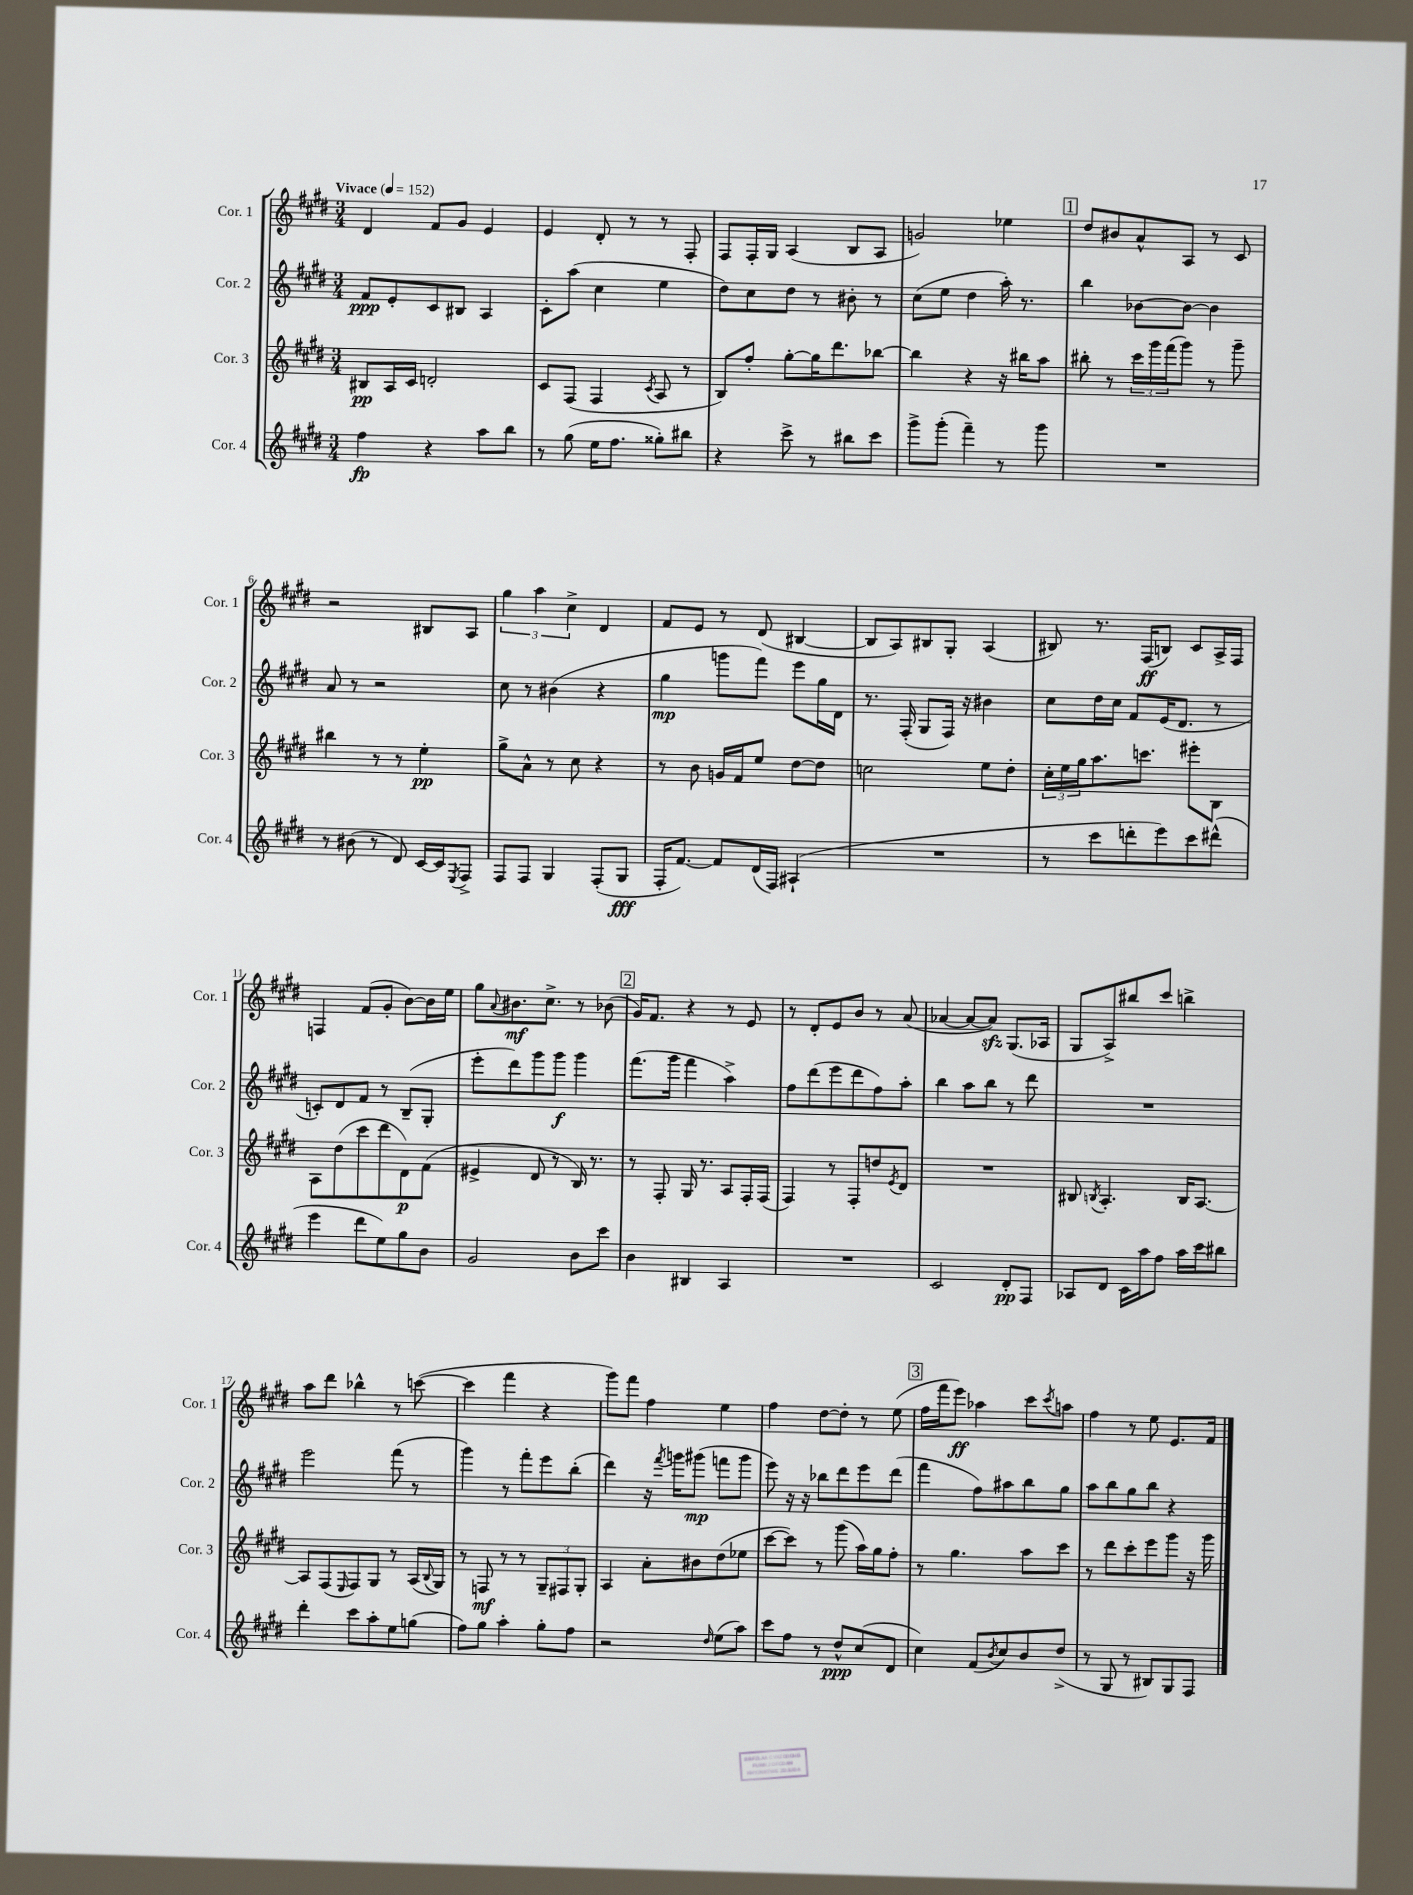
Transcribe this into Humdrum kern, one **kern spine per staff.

**kern	**kern	**kern	**kern
*staff4	*staff3	*staff2	*staff1
*clefG2	*clefG2	*clefG2	*clefG2
*k[f#c#g#d#]	*k[f#c#g#d#]	*k[f#c#g#d#]	*k[f#c#g#d#]
*M3/4	*M3/4	*M3/4	*M3/4
*MM152	*MM152	*MM152	*MM152
4ff#	8B#	8f#	4d#
.	16A	8e'	.
.	16c#	.	.
4r	2d'	8c#	8f#
.	.	8B#	8g#
8aa	.	4A	4e
8bb	.	.	.
=	=	=	=
8r	8c#	8c#'	4e
(8gg#	(8F#	(8aa	.
16ee	4F#	4cc#	8d#'
8.ff#	.	.	.
.	.	.	8r
.	8qc#	.	.
8gg##')	8A	4ee	8r
8bb#	8r	.	8F#'
=	=	=	=
4r	8B)	8dd#)	8F#
.	8ff#'	8cc#	16F#'
.	.	.	16G#
8ccc#^	[8gg#'	8dd#	(4A
8r	16gg#]	8r	.
.	8.ddd#	.	.
8bb#	.	8b#'	8B
8ccc#	[8bb-	8r	8A
=	=	=	=
8ggg#^	4bb-]	(8cc#	2g)
(8ggg#'	.	8ee	.
4fff#~)	4r	4dd#	.
8r	16r	16aa')	4ee-
.	16bb#	8.r	.
8ggg#	8aa	.	.
=	=	=	=
2.r	8bb#'	4bb	8dd#
.	8r	.	8b#
.	24ccc#	[8b-	8a^^
.	24ggg#	.	.
.	(24fff#	.	.
.	8ggg#)	8b-_	8A
.	8r	4b-]	8r
.	8ggg#~	.	8c#
=	=	=	=
8r	4bb#	8a	2r
(8b#	.	8r	.
8r	8r	2r	.
8d#)	8r	.	.
[16c#	4ee'	.	8B#
16c#]	.	.	.
8qE	.	.	.
8F#^	.	.	8A
=	=	=	=
8F#	8gg#^	8cc#	6gg#
8F#	8a^^	8r	.
.	.	.	6aa
4G#	8r	(4b#	.
.	.	.	6cc#^
.	8cc#	.	.
(8F#'	4r	4r	4d#
8G#	.	.	.
=	=	=	=
16F#'	8r	4gg#	8f#
[8.f#)	.	.	.
.	8b	.	8e
8f#]	16g	8ggg	8r
.	16f#	.	.
(16d#	8ee	8fff#)	(8d#
16F#)	.	.	.
(4A#`	[8dd#	8eee	[4B#
.	8dd#]	16gg#	.
.	.	16d#	.
=	=	=	=
2.r	2cc	8.r	8B#]
.	.	.	8A)
.	.	(16F#'	.
.	.	8G#	8B#
.	.	16F#)	8G#'
.	.	16r	.
.	8ee	4b#	(4A
.	8dd#'	.	.
=	=	=	=
8r	24cc#'	8cc#	8B#)
.	24ee	.	.
.	24gg#	.	.
8ccc#	8.aa	16dd#	8.r
.	.	16cc#	.
8ddd'	.	8f#	.
.	8.ccc	.	(16F#
8eee)	.	(16e	8B)
.	.	8.d#	.
8ccc#	8eee#'	.	8c#
(8ddd#^^	8B	8r	16A^
.	.	.	16F#
=	=	=	=
4eee	8A	8c')	4F
.	(8dd#	8d#	.
8ddd#	8ccc#	8f#	(8f#
8ee)	8ddd#	8r	8g#'
8gg#	8d#)	(8B~	[8b)
8b	(8f#	8G#'	16b]
.	.	.	16ee
=	=	=	=
2g#	4e#^	8eee'	8gg#
.	.	.	8qqa
.	.	8ddd#)	8.b#
.	8d#	8ggg#	.
.	.	.	8.cc#^
.	8r	8ggg#	.
8b	16B)	4ggg#	8r
.	8.r	.	.
8ccc#	.	.	(8b-
=	=	=	=
4b	8r	(8.fff#	16g#)
.	.	.	8.f#
.	8F#'	.	.
.	.	16ggg#	.
4B#	16G#	4fff#	4r
.	8.r	.	.
4A	8A	4aa^)	8r
.	16F#'	.	8e
.	(16F#	.	.
=	=	=	=
2.r	4F#)	8ff#	8r
.	.	(8ddd#	8d#'
.	8r	8eee	8e
.	8F#'	8ddd#	8b
.	8dd	8ff#)	8r
.	8qe	.	.
.	8d#	8aa'	(8a
=	=	=	=
2c#	2.r	4bb	[4a-
.	.	8aa	8a-_
.	.	8bb	8a-])
8d#'	.	8r	(8.G#
8F#	.	8ddd#	.
.	.	.	16A-
=	=	=	=
8A-	8B#	2.r	8G#
.	8qB	.	.
8d#	4.A'	.	8A^)
16c#	.	.	8bb#
16aa	.	.	.
8ff#	.	.	8ccc#
16aa	16B	.	4bb^
16ccc#	[8.A	.	.
8bb#	.	.	.
=	=	=	=
4ddd#'	8A]	2eee	8aa
.	(8F#	.	8ddd#
.	16qqE	.	.
8ccc#	8F#)	.	4bb-^^
8aa'	8G#	.	.
8ee	8r	(8fff#	8r
(8gg	(16A	8r	([8ccc
.	8qqB	.	.
.	16G#)	.	.
=	=	=	=
8ff#)	8r	4ggg#)	4ccc]
8gg#	8F	.	.
4aa'	8r	8r	4fff#
.	8r	8fff#'	.
8gg#'	12G#~	8eee	4r
.	12F#	.	.
8ff#	.	(8bb'	.
.	12G#'	.	.
=	=	=	=
2r	4A	4ddd#)	8ggg#)
.	.	.	8fff#
.	8a'	16r	4ff#
.	.	8qfff#	.
.	.	16ggg	.
.	8b#	(8ggg#	.
16qqdd#	.	.	.
(8ee	(8dd#	8fff	4ee
8aa)	8ee-	8ggg#	.
=	=	=	=
8ccc#	[8ccc#	8eee)	4ff#
8ff#	8ccc#])	16r	.
.	.	16r	.
8r	8r	8bb-	[8dd#
8dd#^^	(8ggg#	8ddd#	8dd#']
(8cc#	16aa)	8eee	8r
.	16gg#	.	.
8d#	8ff#'	(8ddd#	(8ee
=	=	=	=
4cc#)	8r	4fff#	16ff#
.	.	.	16fff#
.	4.gg#	.	8eee)
(8f#	.	8ff#)	4aa-
8qb	.	.	.
8cc#)	.	8aa#	.
8b	8aa	8bb	8ccc#
.	.	.	8qccc#
(8dd#^	8ccc#	8gg#	8aa
=	=	=	=
8r	8r	8aa	4ff#
8G#	8ddd#	8bb	.
8r	8ccc#'	8gg#	8r
8B#)	8eee	8bb	8ee
8G#	8ggg#	4r	8.e
8F#	16r	.	.
.	16ggg#	.	16f#
==	==	==	==
*-	*-	*-	*-
